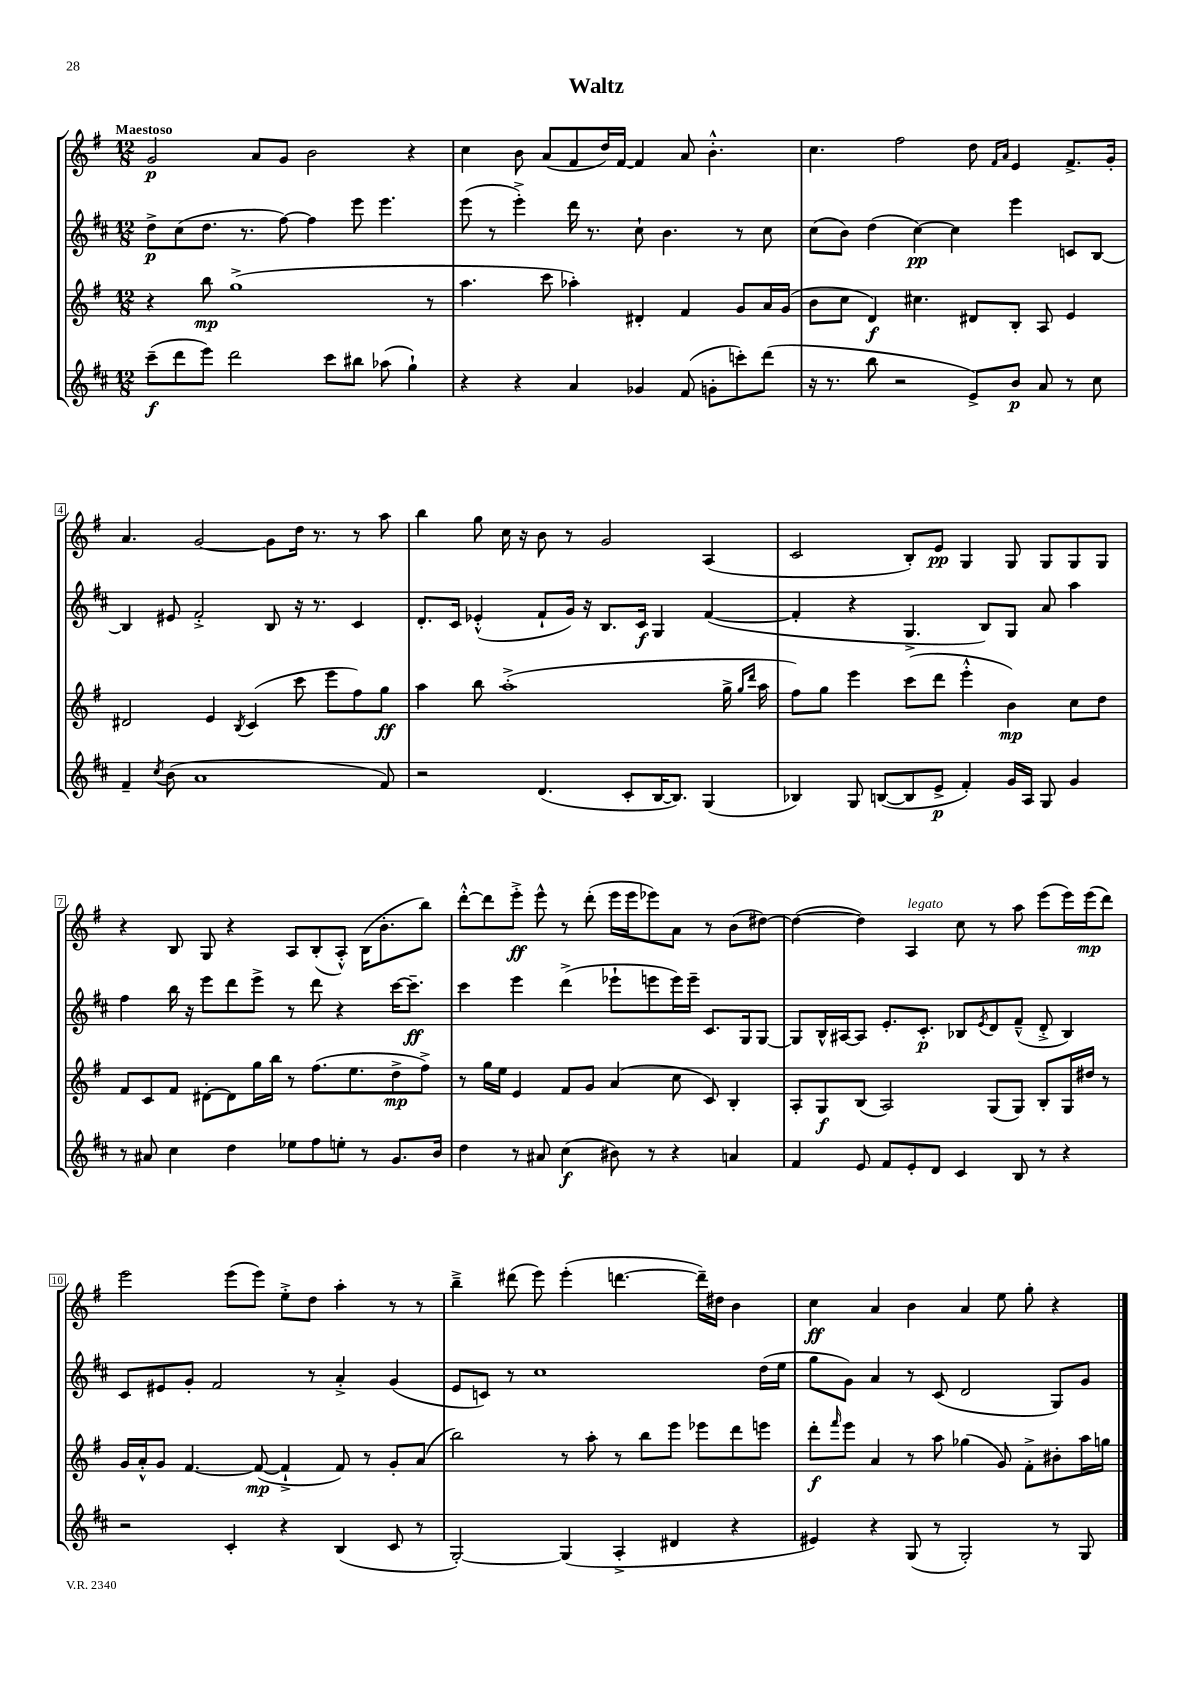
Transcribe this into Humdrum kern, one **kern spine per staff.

**kern	**dynam	**kern	**dynam	**kern	**dynam	**kern	**dynam
*part4	*part4	*part3	*part3	*part2	*part2	*part1	*part1
*staff4	*staff4	*staff3	*staff3	*staff2	*staff2	*staff1	*staff1
*clefG2	*	*clefG2	*	*clefG2	*	*clefG2	*
*k[f#c#]	*	*k[f#]	*	*k[f#c#]	*	*k[f#]	*
*M12/8	*	*M12/8	*	*M12/8	*	*M12/8	*
=1	=1	=1	=1	=1	=1	=1	=1
!	!	!	!	!	!	!LO:TX:a:B:t=Maestoso	!
(8ccc#~\L	f	4r	.	8dd^\L	p	2g/	p
8ddd\	.	.	.	(8cc#\	.	.	.
8eee\J)	.	8bb\	mp	8.dd\J	.	.	.
2ddd\	.	(1gg^	.	.	.	.	.
.	.	.	.	8.r	.	.	.
.	.	.	.	.	.	8a/L	.
.	.	.	.	[8ff#\)	.	8g/J	.
.	.	.	.	4ff#\]	.	2b\	.
8ccc#\L	.	.	.	.	.	.	.
8bb#X\J	.	.	.	8eee\	.	.	.
(8aa-X\	.	.	.	4.eee\	.	.	.
4gg`\)	.	.	.	.	.	4r	.
.	.	8r	.	.	.	.	.
=2	=2	=2	=2	=2	=2	=2	=2
4r	.	4.aa\	.	(8eee\	.	4cc\	.
.	.	.	.	8r	.	.	.
4r	.	.	.	4eee'^\)	.	8b\	.
.	.	8ccc\	.	.	.	(8a/L	.
4a/	.	4aa-X'\)	.	16ddd\	.	8f#/	.
.	.	.	.	8.r	.	.	.
.	.	.	.	.	.	16dd/L)	.
.	.	.	.	.	.	[16f#/JJ	.
4g-X/	.	4d#X'/	.	8cc#`\	.	4f#/]	.
.	.	.	.	4.b\	.	.	.
(8f#/	.	4f#/	.	.	.	8a/	.
8gn'\L	.	.	.	.	.	4.b'^^\	.
8cccn'\)	.	8g/L	.	8r	.	.	.
(8ddd\J	.	16a/L	.	8cc#\	.	.	.
.	.	(16g/JJ	.	.	.	.	.
=3	=3	=3	=3	=3	=3	=3	=3
16r	.	8b\L	.	(8cc#\L	.	4.cc\	.
8.r	.	.	.	.	.	.	.
.	.	8cc\J	.	8b\J)	.	.	.
8bb\	.	4d/)	f	(4dd\	.	.	.
2r	.	.	.	.	.	2ff#\	.
.	.	4.cc#X\	.	[4cc#\)	pp	.	.
.	.	.	.	4cc#\]	.	.	.
8e^/L)	.	8d#X/L	.	.	.	8dd\	.
.	.	.	.	.	.	16qqf#/LL	.
.	.	.	.	.	.	16qqa/JJ	.
8b/J	p	8B'/J	.	4eee\	.	4e/	.
8a/	.	8A/	.	.	.	.	.
8r	.	4e/	.	8cn/L	.	8.f#^/L	.
8cc#\	.	.	.	[8B/J	.	.	.
.	.	.	.	.	.	16g'/Jk	.
!!LO:LB:g=z
=4	=4	=4	=4	=4	=4	=4	=4
4f#~/	.	2d#X/	.	4B/]	.	4.a/	.
8qcc#/	.	.	.	.	.	.	.
(8b\	.	.	.	8e#X/	.	.	.
1a	.	.	.	2f#'^/	.	[2g/	.
.	.	4e/	.	.	.	.	.
.	.	8qB/	.	.	.	.	.
.	.	(4c/	.	.	.	.	.
.	.	.	.	8B/	.	8g\L]	.
.	.	8ccc\	.	16r	.	16dd\Jk	.
.	.	.	.	8.r	.	8.r	.
.	.	8eee\L	.	.	.	.	.
.	.	8ff#\)	.	4c#/	.	8r	.
8f#/)	.	8gg\J	ff	.	.	8aa\	.
=5	=5	=5	=5	=5	=5	=5	=5
2r	.	4aa\	.	8.d'/L	.	4bb\	.
.	.	.	.	16c#/Jk	.	.	.
.	.	8bb\	.	(4e-X'^^/	.	8gg\	.
.	.	(1aa'^	.	.	.	16cc\	.
.	.	.	.	.	.	16r	.
(4.d/	.	.	.	8f#`/L	.	8b\	.
.	.	.	.	16g/Jk)	.	8r	.
.	.	.	.	16r	.	.	.
.	.	.	.	8.B/L	.	2g/	.
8c#'/L	.	.	.	.	.	.	.
.	.	.	.	16c#/Jk	f	.	.
[16B/K	.	.	.	4G/	.	.	.
8.B/J])	.	.	.	.	.	.	.
(4G/	.	.	.	([4f#/	.	(4A/	.
.	.	16gg^\	.	.	.	.	.
.	.	16qqgg/LL	.	.	.	.	.
.	.	16qqddd/JJ	.	.	.	.	.
.	.	16aa\	.	.	.	.	.
=6	=6	=6	=6	=6	=6	=6	=6
4B-X/)	.	8ff#\L)	.	4f#'/]	.	2c/	.
.	.	8gg\J	.	.	.	.	.
8G/	.	4eee\	.	4r	.	.	.
([8Bn/L	.	.	.	.	.	.	.
8B/]	.	(8ccc\L	.	4.G^/	.	8B'/L)	.
8e^/J	p	8ddd\J	.	.	.	8e/J	pp
4f#'/)	.	4eee'^^\	.	.	.	4G/	.
.	.	.	.	8B/L)	.	.	.
16g/LL	.	4b\)	mp	8G/J	.	8G/	.
16A/JJ	.	.	.	.	.	.	.
8G/	.	.	.	8a/	.	8G/L	.
4g/	.	8cc\L	.	4aa\	.	8G/	.
.	.	8dd\J	.	.	.	8G/J	.
!!LO:LB:g=z
=7	=7	=7	=7	=7	=7	=7	=7
8r	.	8f#/L	.	4ff#\	.	4r	.
8a#X/	.	8c/	.	.	.	.	.
4cc#\	.	8f#/J	.	16bb\	.	8B/	.
.	.	.	.	16r	.	.	.
.	.	[8d#X'\L	.	8eee\L	.	8G/	.
4dd\	.	8d#\]	.	8ddd\	.	4r	.
.	.	16gg\L	.	8eee^\J	.	.	.
.	.	16bb\JJ	.	.	.	.	.
8ee-X\L	.	8r	.	8r	.	8A/L	.
8ff#\	.	(8.ff#\L	.	8ddd\	.	(8B'/	.
8een'\J	.	.	.	4r	.	8A'^^/J)	.
.	.	8.ee\	.	.	.	.	.
8r	.	.	.	.	.	(16B\KL	.
.	.	.	.	.	.	8.b'\	.
8.g/L	.	8dd^\	mp	[16ccc#\KL	.	.	.
.	.	.	.	8.ccc#~\J]	ff	.	.
.	.	8ff#^\J)	.	.	.	8bb\J)	.
16b/Jk	.	.	.	.	.	.	.
=8	=8	=8	=8	=8	=8	=8	=8
4dd\	.	8r	.	4ccc#\	.	[8ddd'^^\L	.
.	.	16gg\LL	.	.	.	8ddd\]	.
.	.	16ee\JJ	.	.	.	.	.
8r	.	4e/	.	4eee\	.	8eee'^\J	ff
8a#X/	.	.	.	.	.	8eee^^\	.
(4cc#\	f	8f#/L	.	(4ddd^\	.	8r	.
.	.	8g/J	.	.	.	(8ddd'\	.
8b#X\)	.	(4a/	.	8eee-X`\L	.	16eee\LL	.
.	.	.	.	.	.	16eee\J	.
8r	.	.	.	8eeen\	.	8eee-X\)	.
4r	.	8cc\	.	16eee\L)	.	8a\J	.
.	.	.	.	16eee~\JJ	.	.	.
.	.	8c/)	.	8.c#/L	.	8r	.
4an/	.	4B'/	.	.	.	(8b\L	.
.	.	.	.	16G/k	.	.	.
.	.	.	.	[8G/J	.	[8dd#X\J)	.
=9	=9	=9	=9	=9	=9	=9	=9
4f#/	.	8A'/L	.	8G/L]	.	(4dd#\_	.
.	.	8G/	f	16B^^/L	.	.	.
.	.	.	.	[16A#X/J	.	.	.
8e/	.	(8B/J	.	8A#/J]	.	4dd#\])	.
8f#/L	.	2A/)	.	8.e'/L	.	.	.
!	!	!	!	!	!	!LO:TX:a:i:t=legato	!
8e'/	.	.	.	.	.	4A/	.
.	.	.	.	8.c#'/J	p	.	.
8d/J	.	.	.	.	.	.	.
4c#/	.	.	.	8B-X/L	.	8cc\	.
.	.	.	.	8qe/	.	.	.
.	.	(8G/L	.	8d/	.	8r	.
8B/	.	8G/J)	.	(8f#~^^/J	.	8aa\	.
8r	.	8B'/L	.	8d'^/	.	(8eee\L	.
4r	.	16G/L	.	4B-/)	.	16eee\L)	.
.	.	16dd#X/JJ	.	.	.	(16eee\J	mp
.	.	8r	.	.	.	8ddd\J)	.
!!LO:LB:g=z
=10	=10	=10	=10	=10	=10	=10	=10
2r	.	16g/LL	.	8c#/L	.	2eee\	.
.	.	16a'^^/J	.	.	.	.	.
.	.	8g/J	.	8e#X/	.	.	.
.	.	[4.f#/	.	8g'/J	.	.	.
.	.	.	.	2f#/	.	.	.
4c#'/	.	.	.	.	.	(8eee\L	.
.	.	(8f#/_	mp	.	.	8eee\J)	.
4r	.	4f#`^/]	.	.	.	8ee'^\L	.
.	.	.	.	8r	.	8dd\J	.
(4B/	.	8f#/)	.	4a'^/	.	4aa'\	.
.	.	8r	.	.	.	.	.
8c#/	.	8g'/L	.	(4g/	.	8r	.
8r	.	(8a/J	.	.	.	8r	.
=11	=11	=11	=11	=11	=11	=11	=11
[2G'/)	.	2bb\)	.	8e/L	.	4bb~^\	.
.	.	.	.	8cn/J)	.	.	.
.	.	.	.	8r	.	(8ddd#X\	.
.	.	.	.	1cc#	.	8eee\)	.
(4G/]	.	8r	.	.	.	(4eee'\	.
.	.	8aa'\	.	.	.	.	.
4A'^/	.	8r	.	.	.	[4.dddn\	.
.	.	8bb\L	.	.	.	.	.
4d#X/	.	8eee\J	.	.	.	.	.
.	.	8eee-X\L	.	.	.	16ddd~\LL])	.
.	.	.	.	.	.	16dd#X\JJ	.
4r	.	8ddd\	.	.	.	4b\	.
.	.	8eeen\J	.	(16dd\LL	.	.	.
.	.	.	.	16ee\JJ	.	.	.
=12	=12	=12	=12	=12	=12	=12	=12
4e#X/)	.	8ddd'\L	f	8gg\L	.	4cc\	ff
.	.	16qqfff#/	.	.	.	.	.
.	.	8eee\J	.	8g\J)	.	.	.
4r	.	4a/	.	4a/	.	4a/	.
(8G/	.	8r	.	8r	.	4b\	.
8r	.	8aa\	.	(8c#/	.	.	.
2G'/)	.	(4gg-X\	.	2d/	.	4a/	.
.	.	8g/)	.	.	.	8ee\	.
.	.	8f#'^\L	.	.	.	8gg'\	.
8r	.	8b#X'\	.	8G/L)	.	4r	.
8G/	.	16aa\L	.	8g/J	.	.	.
.	.	16ggn\JJ	.	.	.	.	.
==	==	==	==	==	==	==	==
*-	*-	*-	*-	*-	*-	*-	*-
